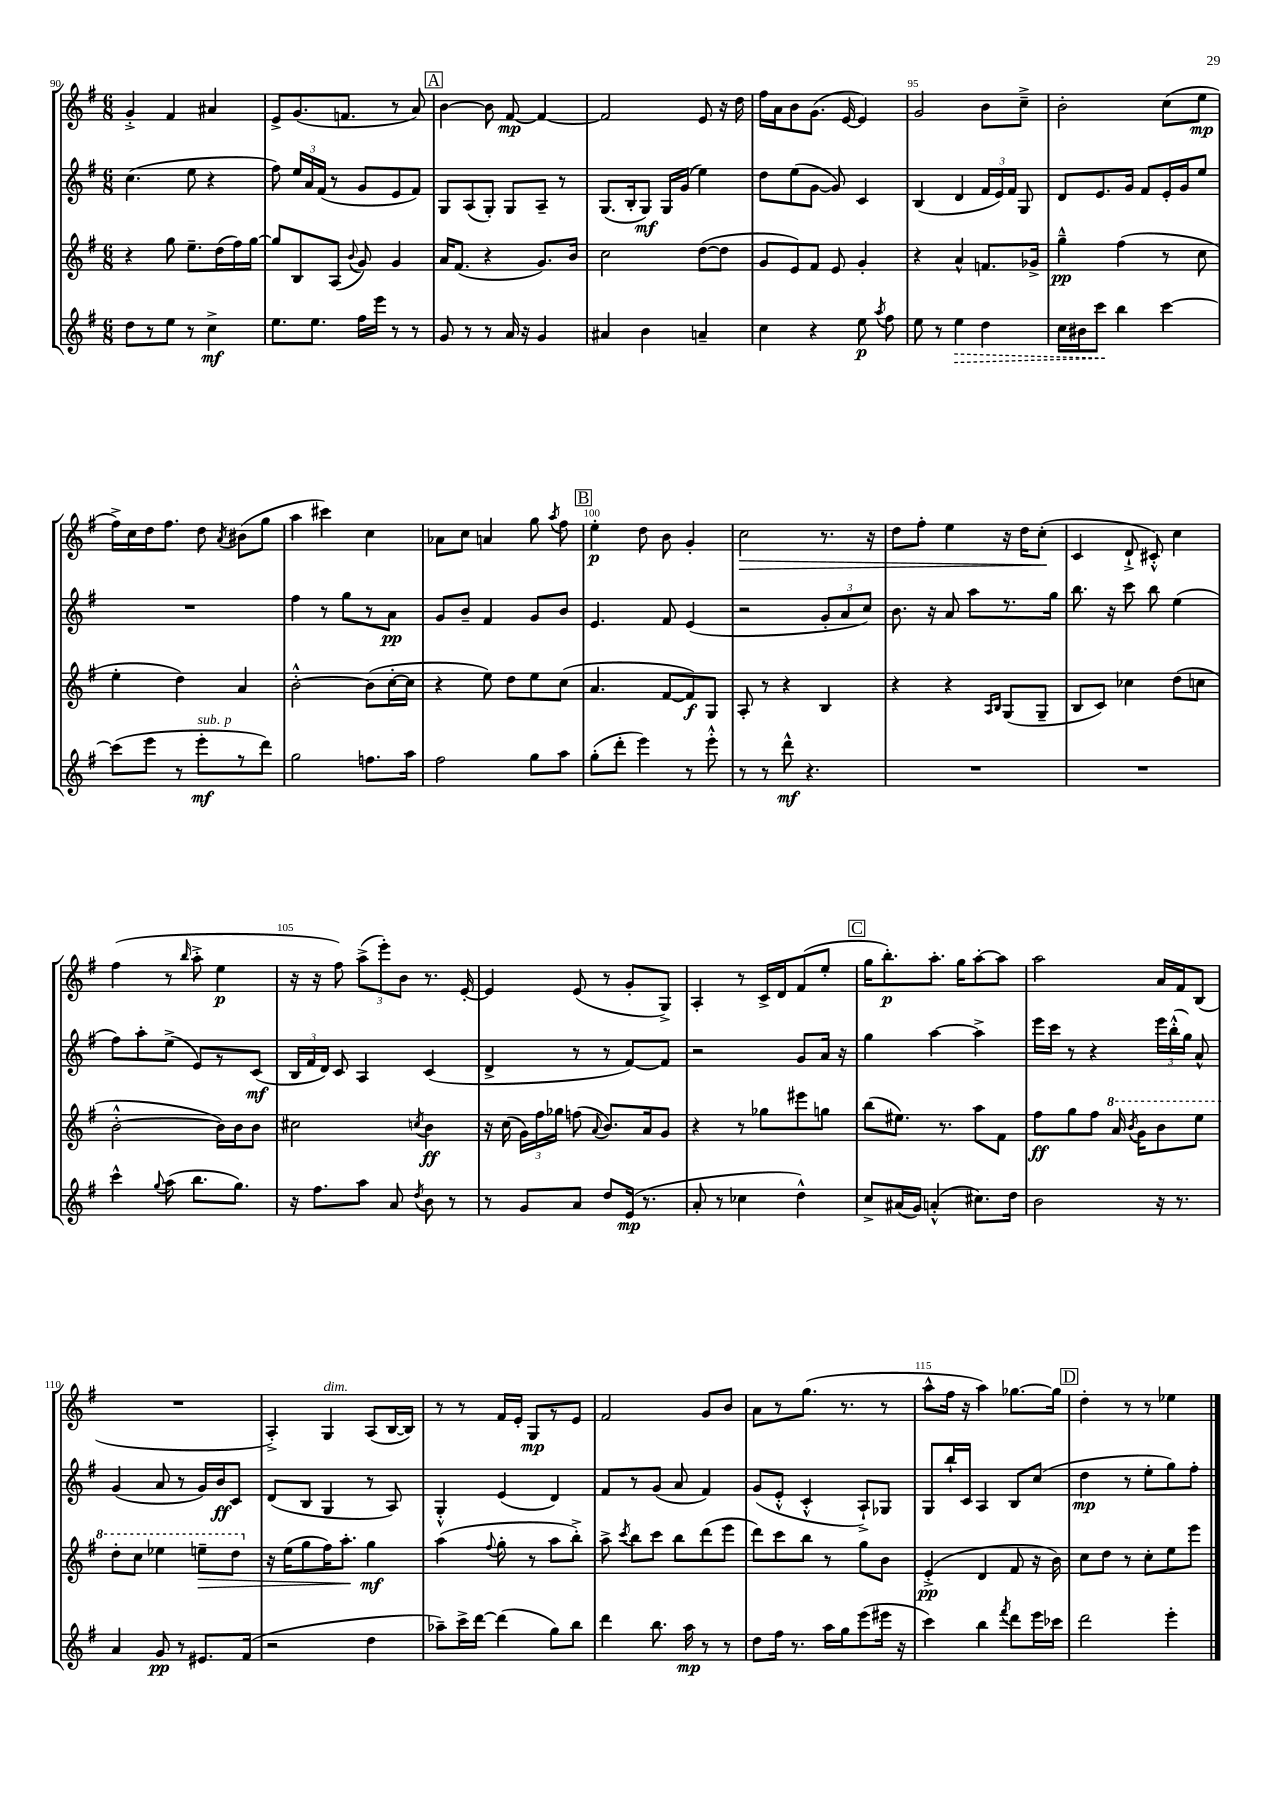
<<
\new StaffGroup <<
\new Staff = "s0" {
    \clef treble \key g \major \numericTimeSignature \time 6/8
    \autoBeamOff g'4-.-> fis'4 ais'4 |
    e'8[-> g'8.( f'8.] r8 a'8) |
    \mark \markup { \box "A" } b'4~ b'8 fis'8~\mp fis'4~ |
    fis'2 e'8 r16 d''16 |
    fis''16[ a'16 b'8 g'8.]( e'16~ e'4) |
    g'2 b'8[ c''8]---> |
    b'2-. c''8[( e''8]\mp |
    fis''16[->) c''16 d''16 fis''8.] d''8 \acciaccatura { a'8 } bis'8[( g''8] |
    a''4 cis'''4) c''4 |
    aes'8[ c''8] a'4 g''8 \acciaccatura { a''8 } fis''8 |
    \mark \markup { \box "B" } e''4-.\p d''8 b'8 g'4-. |
    c''2\> r8. r16 |
    d''8[ fis''8]-. e''4 r16 d''16[ c''8]-.\!( |
    c'4 d'8-!-> cis'8-.-^) c''4 |
    fis''4( r8 \grace { b''16 } a''8-.-> e''4\p |
    r16 r16 fis''8) \tuplet 3/2 { a''8[->( e'''8-.) b'8] } r8. e'16~-. |
    e'4 e'8( r8 g'8[-. g8]->) |
    a4-. r8 c'16[-> d'16 fis'8( e''8]-. |
    \mark \markup { \box "C" } g''16[ b''8.-.\p) a''8.]-. g''16[ a''8~-. a''8] |
    a''2 a'16[ fis'16 b8]( |
    R2. |
    a4-.->) g4^\markup { \italic "dim." } a8[( b16~ b16]) |
    r8 r8 fis'16[ e'16]-. g8[\mp r8 e'8] |
    fis'2 g'8[ b'8] |
    a'8[ r8 g''8.]( r8. r8 |
    a''8[-^ fis''16] r16 a''4) ges''8.[~ ges''16] |
    \mark \markup { \box "D" } d''4-. r8 r8 ees''4 \bar "|." |
}
\new Staff = "s1" {
    \clef treble \key g \major \numericTimeSignature \time 6/8
    \autoBeamOff c''4.( e''8 r4 |
    fis''8) \tuplet 3/2 { e''16[ a'16 fis'16]( } r8 g'8[ e'8 fis'8]) |
    \mark \markup { \box "A" } g8[ a8( g8]-.) g8[ a8]-- r8 |
    g8.[( b16-. g8]\mf) g16[ g'16]( e''4) |
    d''8[ e''8( g'8]~ g'8) c'4 |
    b4( d'4 \tuplet 3/2 { fis'16[ e'16) fis'16] } g8 |
    d'8[ e'8. g'16] fis'8[ e'16-. g'16 e''8] |
    R2. |
    fis''4 r8 g''8[ r8 a'8]\pp |
    g'8[ b'8]-- fis'4 g'8[ b'8] |
    \mark \markup { \box "B" } e'4. fis'8 e'4( |
    r2 \tuplet 3/2 { g'8[-. a'8 c''8]) } |
    b'8. r16 a'8 a''8[ r8. g''16] |
    b''8. r16 c'''8 b''8 e''4( |
    fis''8[) a''8-. e''8]->( e'8[) r8 c'8]\mf( |
    \tuplet 3/2 { b16[ fis'16 d'16]) } c'8 a4 c'4( |
    d'4-> r8 r8 fis'8[~) fis'8] |
    r2 g'8[ a'16] r16 |
    \mark \markup { \box "C" } g''4 a''4~ a''4-> |
    e'''16[ c'''16] r8 r4 \tuplet 3/2 { e'''16[ b''16-.-^( g''16]) } a'8-^ |
    g'4( a'8 r8 g'16[) b'16\ff c'8] |
    d'8[( b8] g4 r8 a8) |
    g4-.-^ e'4( d'4) |
    fis'8[ r8 g'8]( a'8 fis'4) |
    g'8[( e'8]-.-^ c'4-.-^ a8[-!->) ges8] |
    g8[ b''16-! c'16] a4 b8[ c''8]( |
    \mark \markup { \box "D" } d''4\mp r8 e''8[-. g''8) fis''8]-. \bar "|." |
}
\new Staff = "s2" {
    \clef treble \key g \major \numericTimeSignature \time 6/8
    \autoBeamOff r4 g''8 e''8.[-- d''16( fis''16) g''16]~ |
    g''8[ b8 a8]( \appoggiatura { b'8 } g'8) g'4 |
    \mark \markup { \box "A" } a'16[ fis'8.]( r4 g'8.[) b'16] |
    c''2 d''8[~( d''8] |
    g'8[ e'8) fis'8] e'8 g'4-. |
    r4 a'4-^ f'8.[ ges'16]-> |
    g''4---^\pp fis''4( r8 c''8 |
    e''4-. d''4) a'4 |
    b'2~-.-^ b'8[( c''16~-. c''16] |
    r4 e''8) d''8[ e''8 c''8]( |
    \mark \markup { \box "B" } a'4. fis'8[~ fis'8\f) g8] |
    a8-. r8 r4 b4 |
    r4 r4 \grace { a16[ b16] } g8[( g8]-- |
    b8[ c'8]) ces''4 d''8[( c''8] |
    b'2~-.-^ b'16[) b'16 b'8] |
    cis''2 \acciaccatura { c''8 } b'4\ff |
    r16 c''16( \tuplet 3/2 { g'16[) fis''16 ges''16] } f''8( \appoggiatura { a'8 } b'8.[) a'16 g'8] |
    r4 r8 ges''8[ eis'''8 g''8] |
    \mark \markup { \box "C" } b''8[( eis''8.]) r8. a''8[ fis'8] |
    fis''8[\ff g''8 fis''8] \ottava #1 a''16 \acciaccatura { b''8 } g''16[ b''8 e'''8] |
    d'''8[-. c'''8] ees'''4 e'''8[--\> d'''8] \ottava #0 |
    r16 e''16[( g''8 fis''16) a''8.]-.\! g''4\mf |
    a''4( \appoggiatura { fis''8 } g''8-. r8 a''8[ b''8]-.->) |
    a''8-> \acciaccatura { c'''8 } b''8[ c'''8] b''8[ d'''8( e'''8] |
    d'''8[) c'''8 b''8] r8 g''8[ b'8] |
    e'4-.->\pp( d'4 fis'8 r16 b'16) |
    \mark \markup { \box "D" } c''8[ d''8] r8 c''8[-. e''8 e'''8] \bar "|." |
}
\new Staff = "s3" {
    \clef treble \key g \major \numericTimeSignature \time 6/8
    \autoBeamOff d''8[ r8 e''8] r8 c''4->\mf |
    e''8.[ e''8.] fis''16[ e'''16] r8 r8 |
    \mark \markup { \box "A" } g'8 r8 r8 a'16 r16 g'4 |
    ais'4 b'4 a'4-- |
    c''4 r4 e''8\p \acciaccatura { a''8 } fis''8 |
    e''8 r8 \once \override Hairpin.style = #'dashed-line e''4\> d''4 |
    c''16[ bis'16 c'''8]\! b''4 c'''4~ |
    c'''8[( e'''8] r8 e'''8[-.\mf^\markup { \italic "sub. p" } r8 d'''8]) |
    g''2 f''8.[ a''16] |
    fis''2 g''8[ a''8] |
    \mark \markup { \box "B" } g''8[-.( d'''8]-. e'''4) r8 e'''8-.-^ |
    r8 r8 d'''8-^\mf r4. |
    R2. |
    R2. |
    c'''4-^ \appoggiatura { g''8 } a''8( b''8.[ g''8.]) |
    r16 fis''8.[ a''8] a'8 \acciaccatura { d''8 } b'8 r8 |
    r8 g'8[ a'8] d''8[ e'16]\mp( r8. |
    a'8-. r8 ces''4 d''4-^) |
    \mark \markup { \box "C" } c''8[-> ais'16( g'16]) a'4-.-^( cis''8.[) d''16] |
    b'2 r16 r8. |
    a'4 g'8\pp r8 eis'8.[ fis'16]( |
    r2 d''4 |
    aes''8[--) c'''16-> d'''16]~ d'''4( g''8[) b''8] |
    d'''4 b''8. a''16\mp r8 r8 |
    d''8[ fis''16] r8. a''16[ g''16 e'''8( eis'''16] r16 |
    c'''4) b''4 \acciaccatura { fis'''8 } d'''8[ e'''16 ces'''16] |
    \mark \markup { \box "D" } d'''2 e'''4-. \bar "|." |
}
>>
>>
\layout { \context { \Score currentBarNumber = #90 \override BarNumber.break-visibility = ##(#f #t #t) barNumberVisibility = #(every-nth-bar-number-visible 5) } }
